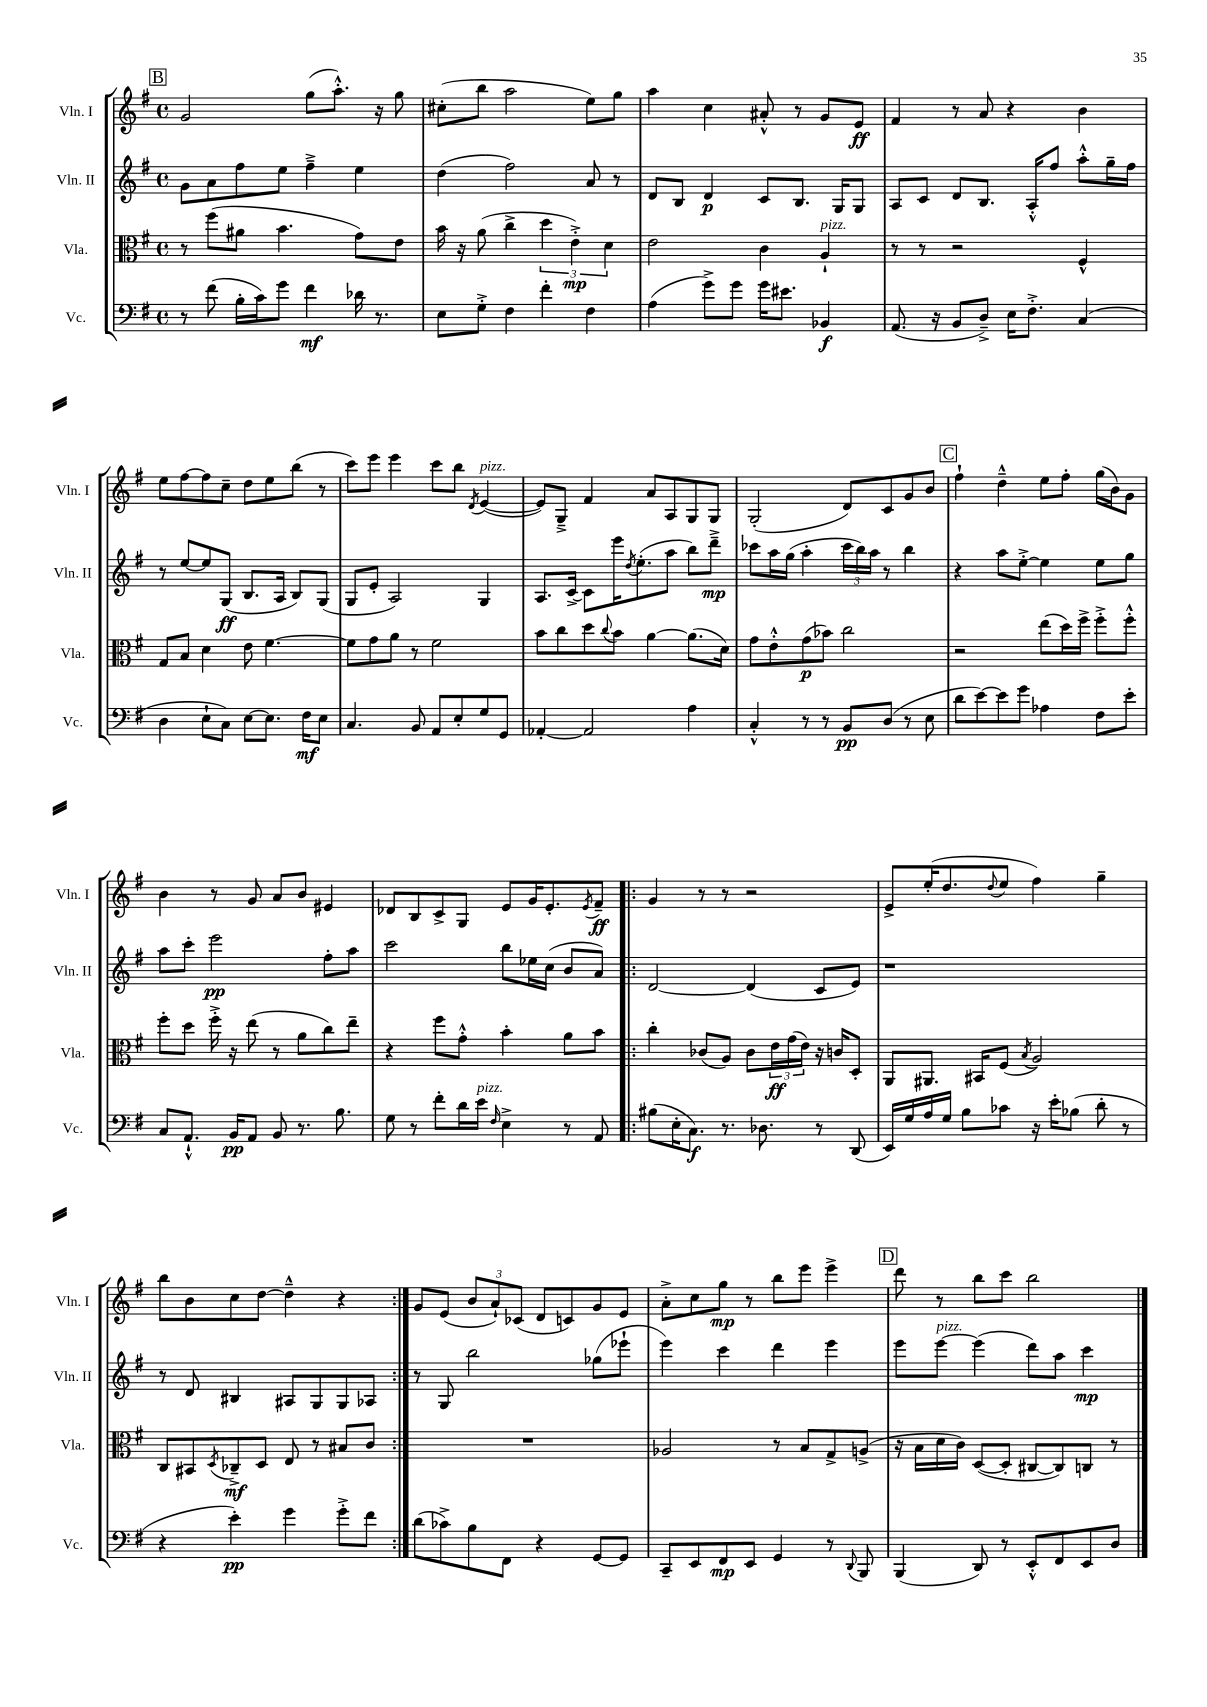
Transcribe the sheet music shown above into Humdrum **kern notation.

**kern	**dynam	**kern	**dynam	**kern	**dynam	**kern	**dynam
*part4	*part4	*part3	*part3	*part2	*part2	*part1	*part1
*staff4	*staff4	*staff3	*staff3	*staff2	*staff2	*staff1	*staff1
*I"Vc.	*	*I"Vla.	*	*I"Vln. II	*	*I"Vln. I	*
*I'Vc.	*	*I'Vla.	*	*I'Vln. II	*	*I'Vln. I	*
*clefF4	*	*clefC3	*	*clefG2	*	*clefG2	*
*k[f#]	*	*k[f#]	*	*k[f#]	*	*k[f#]	*
*M4/4	*	*M4/4	*	*M4/4	*	*M4/4	*
*met(c)	*	*met(c)	*	*met(c)	*	*met(c)	*
!!LO:REH:place=s1:t=B
=63	=63	=63	=63	=63	=63	=63	=63
8r	.	8r	.	8g\L	.	2g/	.
(8f#\	.	(8ff#\L	.	8a\	.	.	.
16B'\LL	.	8a#X\J	.	8ff#\	.	.	.
16c\J)	.	.	.	.	.	.	.
8g\J	.	4.b\	.	8ee\J	.	.	.
4f#\	mf	.	.	4ff#~^\	.	(8gg\L	.
.	.	.	.	.	.	8.aa'^^\J)	.
16d-X\	.	8g\L)	.	4ee\	.	.	.
8.r	.	.	.	.	.	16r	.
.	.	8e\J	.	.	.	8gg\	.
=64	=64	=64	=64	=64	=64	=64	=64
8E\L	.	16b\	.	(4dd\	.	(8cc#X'\L	.
.	.	16r	.	.	.	.	.
8G'^\J	.	(8a\	.	.	.	8bb\J	.
4F#\	.	4cc^\	.	2ff#\)	.	2aa\	.
4f#'\	.	6dd\	.	.	.	.	.
.	.	6e'^\)	mp	.	.	.	.
4F#\	.	.	.	8a/	.	8ee\L)	.
.	.	6d\	.	.	.	.	.
.	.	.	.	8r	.	8gg\J	.
=65	=65	=65	=65	=65	=65	=65	=65
(4A\	.	2e\	.	8d/L	.	4aa\	.
.	.	.	.	8B/J	.	.	.
8g^\L)	.	.	.	4d/	p	4cc\	.
8g\J	.	.	.	.	.	.	.
16g\KL	.	4c\	.	8c/L	.	8a#X'^^/	.
8.e#X\J	.	.	.	.	.	.	.
.	.	.	.	8.B/J	.	8r	.
!	!	!LO:TX:a:i:t=pizz.	!	!	!	!	!
4BB-X/	f	4A`/	.	.	.	8g/L	.
.	.	.	.	16G/KL	.	.	.
.	.	.	.	8G/J	.	8e/J	ff
=66	=66	=66	=66	=66	=66	=66	=66
(8.AA/	.	8r	.	8A/L	.	4f#/	.
.	.	8r	.	8c/J	.	.	.
16r	.	.	.	.	.	.	.
8BB/L	.	2r	.	8d/L	.	8r	.
8D~^/J)	.	.	.	8.B/J	.	8a/	.
16E\KL	.	.	.	.	.	4r	.
8.F#'^\J	.	.	.	16A'^^/KL	.	.	.
.	.	.	.	8ff#/J	.	.	.
(4C/	.	4F#^^/	.	8aa'^^\L	.	4b\	.
.	.	.	.	16gg~\L	.	.	.
.	.	.	.	16ff#\JJ	.	.	.
!!LO:LB:g=z
=67	=67	=67	=67	=67	=67	=67	=67
4D\	.	8G/L	.	8r	.	8ee\L	.
.	.	8B/J	.	[8ee/L	.	[8ff#\	.
8E`\L	.	4d\	.	8ee/]	.	8ff#\]	.
8C\J)	.	.	.	(8G/J	ff	8cc~\J	.
[8E\L	.	8e\	.	8.B/L	.	8dd\L	.
8.E\J]	.	[4.f#\	.	.	.	8ee\	.
.	.	.	.	16A/Jk	.	.	.
.	.	.	.	8B/L)	.	(8bb\J	.
16F#\KL	mf	.	.	.	.	.	.
8E\J	.	.	.	(8G/J	.	8r	.
=68	=68	=68	=68	=68	=68	=68	=68
4.C/	.	8f#\L]	.	8G/L	.	8ccc\L)	.
.	.	8g\	.	8e'/J	.	8eee\J	.
.	.	8a\J	.	2A/)	.	4eee\	.
8BB/	.	8r	.	.	.	.	.
8AA/L	.	2f#\	.	.	.	8ccc\L	.
8E'/	.	.	.	.	.	8bb\J	.
.	.	.	.	.	.	8qd/	.
!	!	!	!	!	!	!LO:TX:a:i:t=pizz.	!
8G/	.	.	.	4G/	.	([4e/	.
8GG/J	.	.	.	.	.	.	.
=69	=69	=69	=69	=69	=69	=69	=69
[4AA-X'/	.	8b\L	.	8.A/L	.	8e/L])	.
.	.	8cc\	.	.	.	8G~^/J	.
.	.	.	.	[16c^/Jk	.	.	.
2AA-/]	.	8dd\	.	8c\L]	.	4f#/	.
.	.	8qqcc/	.	.	.	.	.
.	.	8b\J	.	16eee\K	.	.	.
.	.	.	.	8qdd/	.	.	.
.	.	.	.	(8.ee'\	.	.	.
.	.	[4a\	.	.	.	8a/L	.
.	.	.	.	8aa\J	.	8A/	.
4A\	.	(8.a\L]	.	8bb\L)	.	8G/	.
.	.	.	.	8ddd~^\J	mp	8G/J	.
.	.	16d\Jk)	.	.	.	.	.
=70	=70	=70	=70	=70	=70	=70	=70
4C'^^/	.	8g\L	.	8ccc-X\L	.	(2G'/	.
.	.	8e'^^\	.	16aa\L	.	.	.
.	.	.	.	(16gg\JJ	.	.	.
8r	.	(8g\	p	4aa'\	.	.	.
8r	.	8b-X\J)	.	.	.	.	.
8BB/L	pp	2cc\	.	24ccc-\LL	.	8d/L)	.
.	.	.	.	24bb\)	.	.	.
.	.	.	.	24aa\JJ	.	.	.
(8D/J	.	.	.	8r	.	8c/	.
8r	.	.	.	4bb\	.	8g/	.
8E\	.	.	.	.	.	8b/J	.
!!LO:REH:place=s1:t=C
=71	=71	=71	=71	=71	=71	=71	=71
8d\L	.	2r	.	4r	.	4ff#`\	.
[8e\)	.	.	.	.	.	.	.
8e\]	.	.	.	8aa\L	.	4dd~^^\	.
8g\J	.	.	.	[8ee'^\J	.	.	.
4A-X\	.	(8ee\L	.	4ee\]	.	8ee\L	.
.	.	16dd\L)	.	.	.	8ff#'\J	.
.	.	16ff#^\JJ	.	.	.	.	.
8F#\L	.	8ff#'^\L	.	8ee\L	.	(16gg\LL	.
.	.	.	.	.	.	16b\J)	.
8e'\J	.	8ff#'^^\J	.	8gg\J	.	8g\J	.
!!LO:LB:g=z
=72	=72	=72	=72	=72	=72	=72	=72
8C/L	.	8ff#'\L	.	8aa\L	.	4b\	.
8.AA`^^/J	.	8dd\J	.	8ccc'\J	.	.	.
.	.	16ff#'^\	.	2eee\	pp	8r	.
16BB/KL	pp	16r	.	.	.	.	.
8AA/J	.	(8ee\	.	.	.	8g/	.
8BB/	.	8r	.	.	.	8a/L	.
8.r	.	8a\L	.	.	.	8b/J	.
.	.	8cc\)	.	8ff#'\L	.	4e#X/	.
8.B\	.	.	.	.	.	.	.
.	.	8ee~\J	.	8aa\J	.	.	.
=73	=73	=73	=73	=73	=73	=73	=73
8G\	.	4r	.	2ccc\	.	8d-X/L	.
8r	.	.	.	.	.	8B/	.
8f#'\L	.	8ff#\L	.	.	.	8c^/	.
16d\L	.	8g'^^\J	.	.	.	8G/J	.
!LO:TX:a:i:t=pizz.	!	!	!	!	!	!	!
16e\JJ	.	.	.	.	.	.	.
16qqF#/	.	.	.	.	.	.	.
4E^\	.	4b'\	.	8bb\L	.	8e/L	.
.	.	.	.	16ee-X\L	.	16g/K	.
.	.	.	.	(16cc\JJ	.	8.e'/	.
8r	.	8a\L	.	8b/L	.	.	.
.	.	.	.	.	.	8qe/	.
8AA/	.	8b\J	.	8a/J)	.	8f#~/J	ff
=74!|:	=74!|:	=74!|:	=74!|:	=74!|:	=74!|:	=74!|:	=74!|:
(8B#X\L	.	4cc'\	.	[2d/	.	4g/	.
16E'\K	.	.	.	.	.	.	.
8.C\J)	f	.	.	.	.	.	.
.	.	(8c-X/L	.	.	.	8r	.
8.r	.	8A/J)	.	.	.	8r	.
.	.	8c-\L	.	(4d/]	.	2r	.
8.D-X\	.	.	.	.	.	.	.
.	.	24e\L	ff	.	.	.	.
.	.	(24g\	.	.	.	.	.
.	.	24e\JJ)	.	.	.	.	.
8r	.	16r	.	8c/L	.	.	.
.	.	16cn/KL	.	.	.	.	.
(8DD/	.	8D'/J	.	8e/J)	.	.	.
=75	=75	=75	=75	=75	=75	=75	=75
16EE/LL)	.	8AA/L	.	1r	.	8e^/L	.
16G/	.	.	.	.	.	.	.
16A/	.	8.AA#X/J	.	.	.	(16ee'/K	.
16G/JJ	.	.	.	.	.	8.dd/	.
8B\L	.	.	.	.	.	.	.
.	.	16BB#X/KL	.	.	.	.	.
.	.	.	.	.	.	8qqdd/	.
8c-X\J	.	(8F#/J	.	.	.	8ee/J	.
.	.	8qB/	.	.	.	.	.
16r	.	2A/)	.	.	.	4ff#\)	.
16e'\KL	.	.	.	.	.	.	.
(8B-X\J	.	.	.	.	.	.	.
8d'\	.	.	.	.	.	4gg~\	.
8r	.	.	.	.	.	.	.
!!LO:LB:g=z
=76	=76	=76	=76	=76	=76	=76	=76
4r	.	8C/L	.	8r	.	8bb\L	.
.	.	8BB#X/	.	8d/	.	8b\	.
.	.	8qD/	.	.	.	.	.
4e'\)	pp	8C-X~^/	mf	4B#X/	.	8cc\	.
.	.	8D/J	.	.	.	[8dd\J	.
4g\	.	8E/	.	8A#X/L	.	4dd~^^\]	.
.	.	8r	.	8G/	.	.	.
8g'^\L	.	8B#X/L	.	8G/	.	4r	.
8f#\J	.	8c/J	.	8A-X/J	.	.	.
=77:|!	=77:|!	=77:|!	=77:|!	=77:|!	=77:|!	=77:|!	=77:|!
(8d\L	.	1r	.	8r	.	8g/L	.
8c-X^\)	.	.	.	8G/	.	(8e/J	.
8B\	.	.	.	2bb\	.	12b/L	.
.	.	.	.	.	.	12a`/)	.
8FF#\J	.	.	.	.	.	.	.
.	.	.	.	.	.	(12c-X/J	.
4r	.	.	.	.	.	8d/L	.
.	.	.	.	.	.	8cn/)	.
[8GG/L	.	.	.	(8gg-X\L	.	8g/	.
8GG/J]	.	.	.	8eee-X`\J	.	8e/J	.
=78	=78	=78	=78	=78	=78	=78	=78
8CC~/L	.	2A-X/	.	4eee\)	.	8a'^\L	.
8EE/	.	.	.	.	.	8cc\	.
8FF#/	mp	.	.	4ccc\	.	8gg\J	mp
8EE/J	.	.	.	.	.	8r	.
4GG/	.	8r	.	4ddd\	.	8bb\L	.
.	.	8B/L	.	.	.	8eee\J	.
8r	.	8G^/	.	4eee\	.	4eee^\	.
8qqDD/	.	.	.	.	.	.	.
8BBB/	.	(8An^/J	.	.	.	.	.
!!LO:REH:place=s1:t=D
=79	=79	=79	=79	=79	=79	=79	=79
(4BBB/	.	16r	.	8eee\L	.	8ddd\	.
.	.	16B\LL	.	.	.	.	.
!	!	!	!	!LO:TX:a:i:t=pizz.	!	!	!
.	.	16d\	.	[8eee\J	.	8r	.
.	.	16c\JJ)	.	.	.	.	.
8DD/)	.	([8D/L	.	(4eee\]	.	8bb\L	.
8r	.	8D'/J]	.	.	.	8ccc\J	.
8EE'^^/L	.	[8C#X/L	.	8ddd\L)	.	2bb\	.
8FF#/	.	8C#/])	.	8aa\J	.	.	.
8EE/	.	8Cn/J	.	4ccc\	mp	.	.
8D/J	.	8r	.	.	.	.	.
==	==	==	==	==	==	==	==
*-	*-	*-	*-	*-	*-	*-	*-
